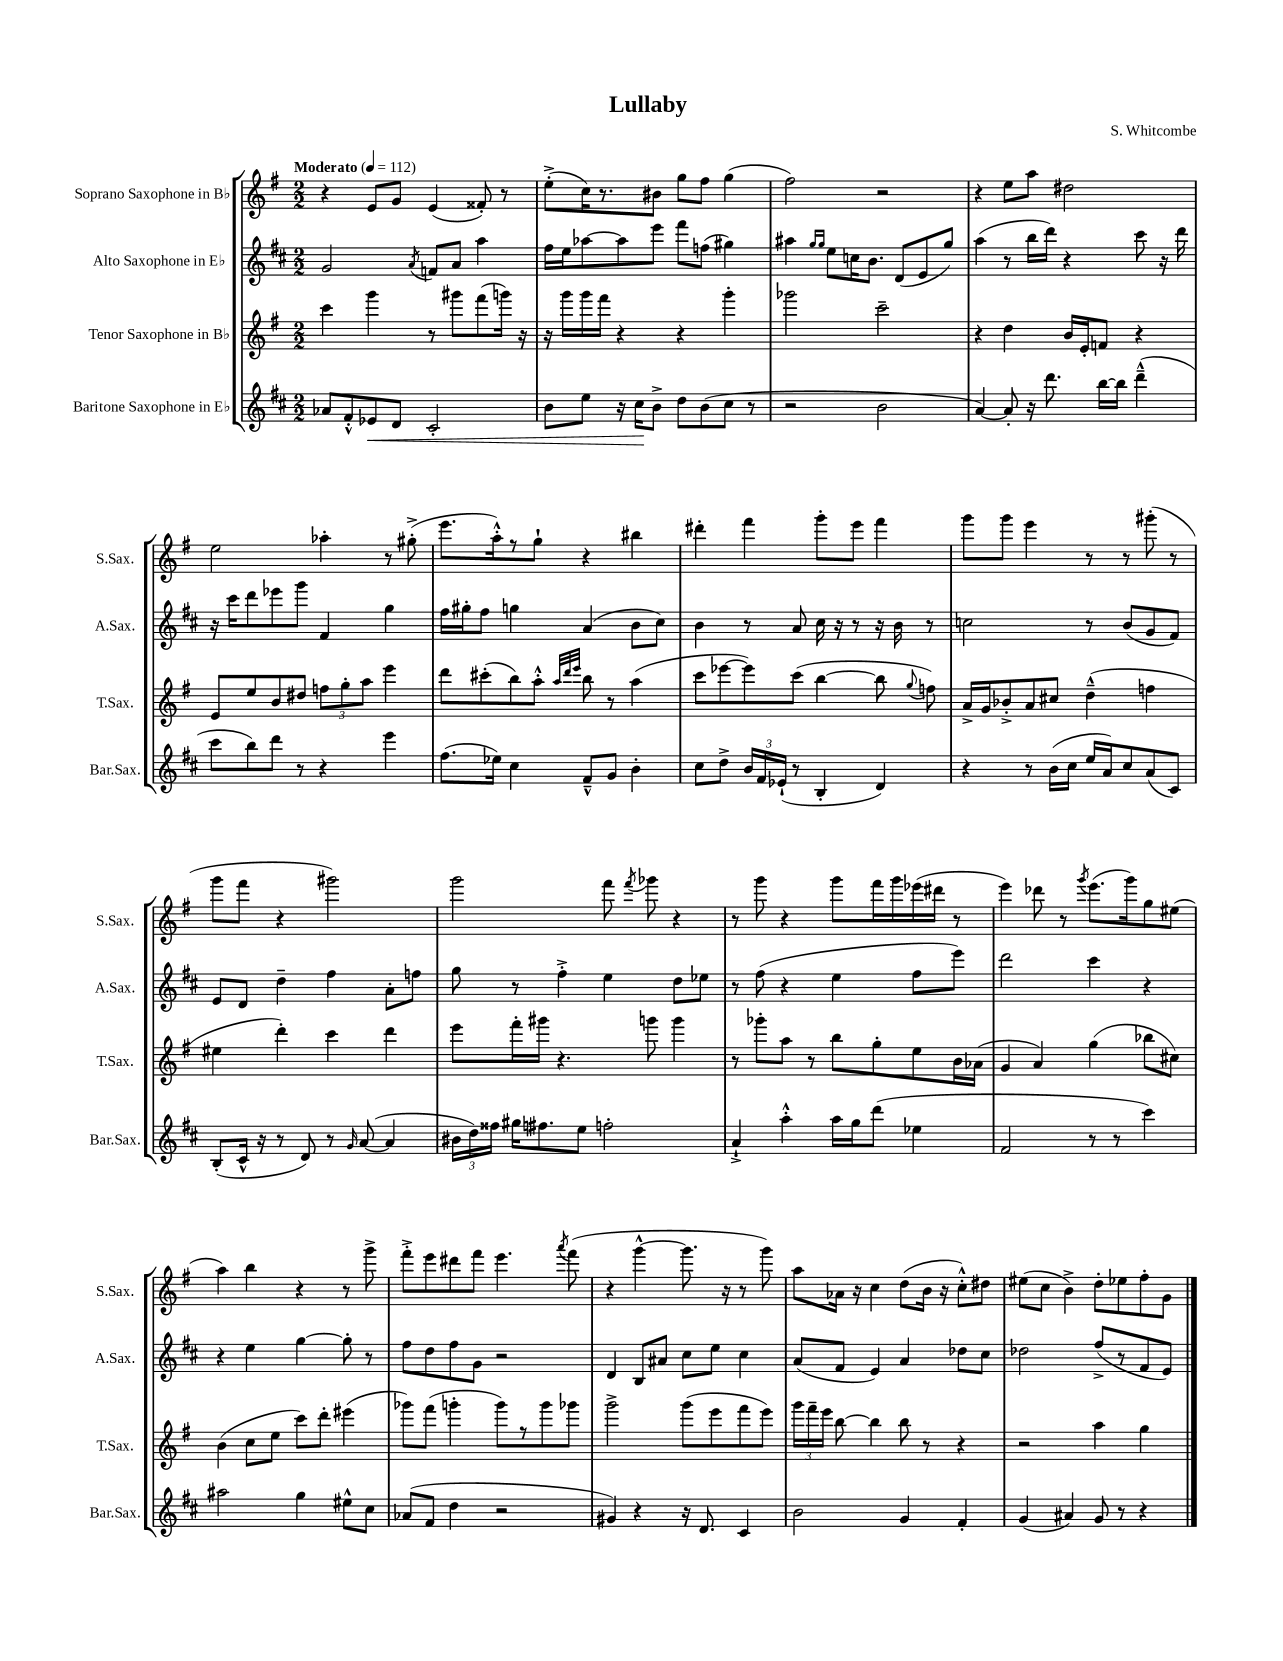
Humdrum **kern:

**kern	**kern	**kern	**kern
*staff4	*staff3	*staff2	*staff1
*clefG2	*clefG2	*clefG2	*clefG2
*k[f#c#]	*k[f#]	*k[f#c#]	*k[f#]
*M2/2	*M2/2	*M2/2	*M2/2
*MM112	*MM112	*MM112	*MM112
8a-	4ccc	2g	4r
8f#'^^	.	.	.
8e-	4ggg	.	8e
8d	.	.	8g
.	.	8qa	.
2c#'	8r	8f	(4e
.	8ggg#	8a	.
.	(8fff#	4aa	8f##')
.	16ggg)	.	8r
.	16r	.	.
=	=	=	=
8b	16r	16ff#	(8ee'^
.	16ggg	16ee	.
8ee	16ggg	[8aa-	16cc)
.	16fff#	.	8.r
16r	4r	8aa-]	.
16cc#	.	.	.
8b^	.	8eee	8b#
8dd	4r	8fff#	8gg
(8b	.	(8ff	8ff#
8cc#	4ggg'	4gg#)	(4gg
8r	.	.	.
=	=	=	=
2r	2ggg-	4aa#	2ff#)
.	.	16qqgg	.
.	.	16qqgg	.
.	.	8ee	.
.	.	16cc	.
.	.	8.b	.
2b	2ccc~	.	2r
.	.	(8d	.
.	.	8e	.
.	.	8gg)	.
=	=	=	=
[4a)	4r	(4aa	4r
8a']	4dd	8r	8ee
16r	.	16bb	8aa
8.ddd	.	16ddd)	.
.	16b	4r	2dd#
.	16e'	.	.
[16bb	8f	.	.
16bb]	.	.	.
(4ddd~^^	4r	8ccc#	.
.	.	16r	.
.	.	16ddd	.
=	=	=	=
8ccc#	8e	16r	2ee
.	.	16ccc#	.
8bb)	8ee	8ddd	.
8ddd	8b	8eee-	.
8r	8dd#	8ggg	.
4r	12ff	4f#	4aa-'
.	12gg'	.	.
.	12aa	.	.
4eee	4eee	4gg	8r
.	.	.	(8gg#'^
=	=	=	=
(8.ff#	8ddd	16ff#	8.eee
.	.	16gg#'	.
.	(8ccc#'	8ff#	.
16ee-)	.	.	16aa'^^)
4cc#	8bb)	4gg	8r
.	8aa'^^	.	8gg`
.	32qqaa	.	.
.	32qqddd	.	.
.	32qqeee	.	.
8f#~^^	8bb	(4a	4r
8g	8r	.	.
4b'	(4aa	8b	4bb#
.	.	8cc#)	.
=	=	=	=
8cc#	8ccc	4b	4ddd#'
8dd^	[8eee-	.	.
24b	8eee-])	8r	4fff#
24f#	.	.	.
(24e-`	.	.	.
8r	(8ccc	8a	.
4B'	[4bb	16cc#	8ggg'
.	.	16r	.
.	.	8r	8eee
4d)	8bb]	16r	4fff#
.	.	16b	.
.	8qqgg	.	.
.	8ff)	8r	.
=	=	=	=
4r	16a^	2cc	8ggg
.	16g	.	.
.	8b-'^	.	8ggg
8r	8a	.	4eee
(16b	8cc#	.	.
16cc#	.	.	.
16ee	(4dd~^^	8r	8r
16a)	.	.	.
8cc#	.	(8b	8r
(8a	4ff	8g	(8ggg#'
8c#)	.	8f#)	8r
=	=	=	=
(8B'	4ee#	8e	8ggg
16c#^^	.	8d	8fff#
16r	.	.	.
8r	4ddd')	4dd~	4r
8d)	.	.	.
8r	4ccc	4ff#	2ggg#)
16qqg	.	.	.
([8a	.	.	.
4a]	4ddd	8a'	.
.	.	8ff	.
=	=	=	=
24b#	8eee	8gg	2ggg
24dd)	.	.	.
24ff##	.	.	.
16gg#	16fff#'	8r	.
8.ff#	16ggg#	.	.
.	4.r	4ff#'^	.
8ee	.	.	.
2ff'	.	4ee	8fff#
.	.	.	8qfff#
.	8ggg	.	8ggg-
.	4ggg	8dd	4r
.	.	8ee-	.
=	=	=	=
4a`^	8r	8r	8r
.	8ggg-'	(8ff#	8ggg
4aa'^^	8aa	4r	4r
.	8r	.	.
16aa	8bb	4ee	8ggg
16gg	.	.	.
(8ddd	8gg'	.	16fff#
.	.	.	16ggg
4ee-	8ee	8ff#	(16eee-
.	.	.	16ddd#
.	16b	8eee)	8r
.	(16a-	.	.
=	=	=	=
2f#	4g	2ddd	4eee)
.	4a)	.	8ddd-
.	.	.	8r
.	.	.	8qggg
8r	(4gg	4ccc#	(8.eee
8r	.	.	.
.	.	.	16ggg)
4ccc#)	8bb-	4r	8gg
.	8cc#)	.	(8ee#
=	=	=	=
2aa#	(4b	4r	4aa)
.	8cc	4ee	4bb
.	8ee	.	.
4gg	8ccc)	[4gg	4r
.	8ddd'	.	.
8ee#^^	(4eee#	8gg']	8r
8cc#	.	8r	8ggg^
=	=	=	=
(8a-	8ggg-)	8ff#	8fff#'^
8f#	(8fff#	8dd	8eee
4dd	4ggg'	8ff#	8ddd#
.	.	8g	8fff#
2r	8ggg)	2r	4.eee
.	8r	.	.
.	8ggg	.	.
.	.	.	8qaaa
.	8ggg-	.	(8fff#
=	=	=	=
4g#)	2ggg^	4d	4r
4r	.	8B	[4ggg^^
.	.	8a#	.
16r	(8ggg	8cc#	8.ggg]
8.d	.	.	.
.	8eee	8ee	.
.	.	.	16r
4c#	8fff#	4cc#	8r
.	8eee)	.	8ggg)
=	=	=	=
2b	24ggg	(8a	8aa
.	24fff#~	.	.
.	24eee	.	.
.	[8bb	8f#	16a-
.	.	.	16r
.	4bb]	4e)	4cc
4g	8bb	4a	(8dd
.	8r	.	16b
.	.	.	16r
4f#'	4r	8dd-	8cc'^^)
.	.	8cc#	8dd#
=	=	=	=
(4g	2r	2dd-	(8ee#
.	.	.	8cc
4a#)	.	.	4b^)
8g	4aa	(8ff#^	8dd'
8r	.	8r	8ee-
4r	4gg	8f#	8ff#'
.	.	8e)	8g
==	==	==	==
*-	*-	*-	*-
